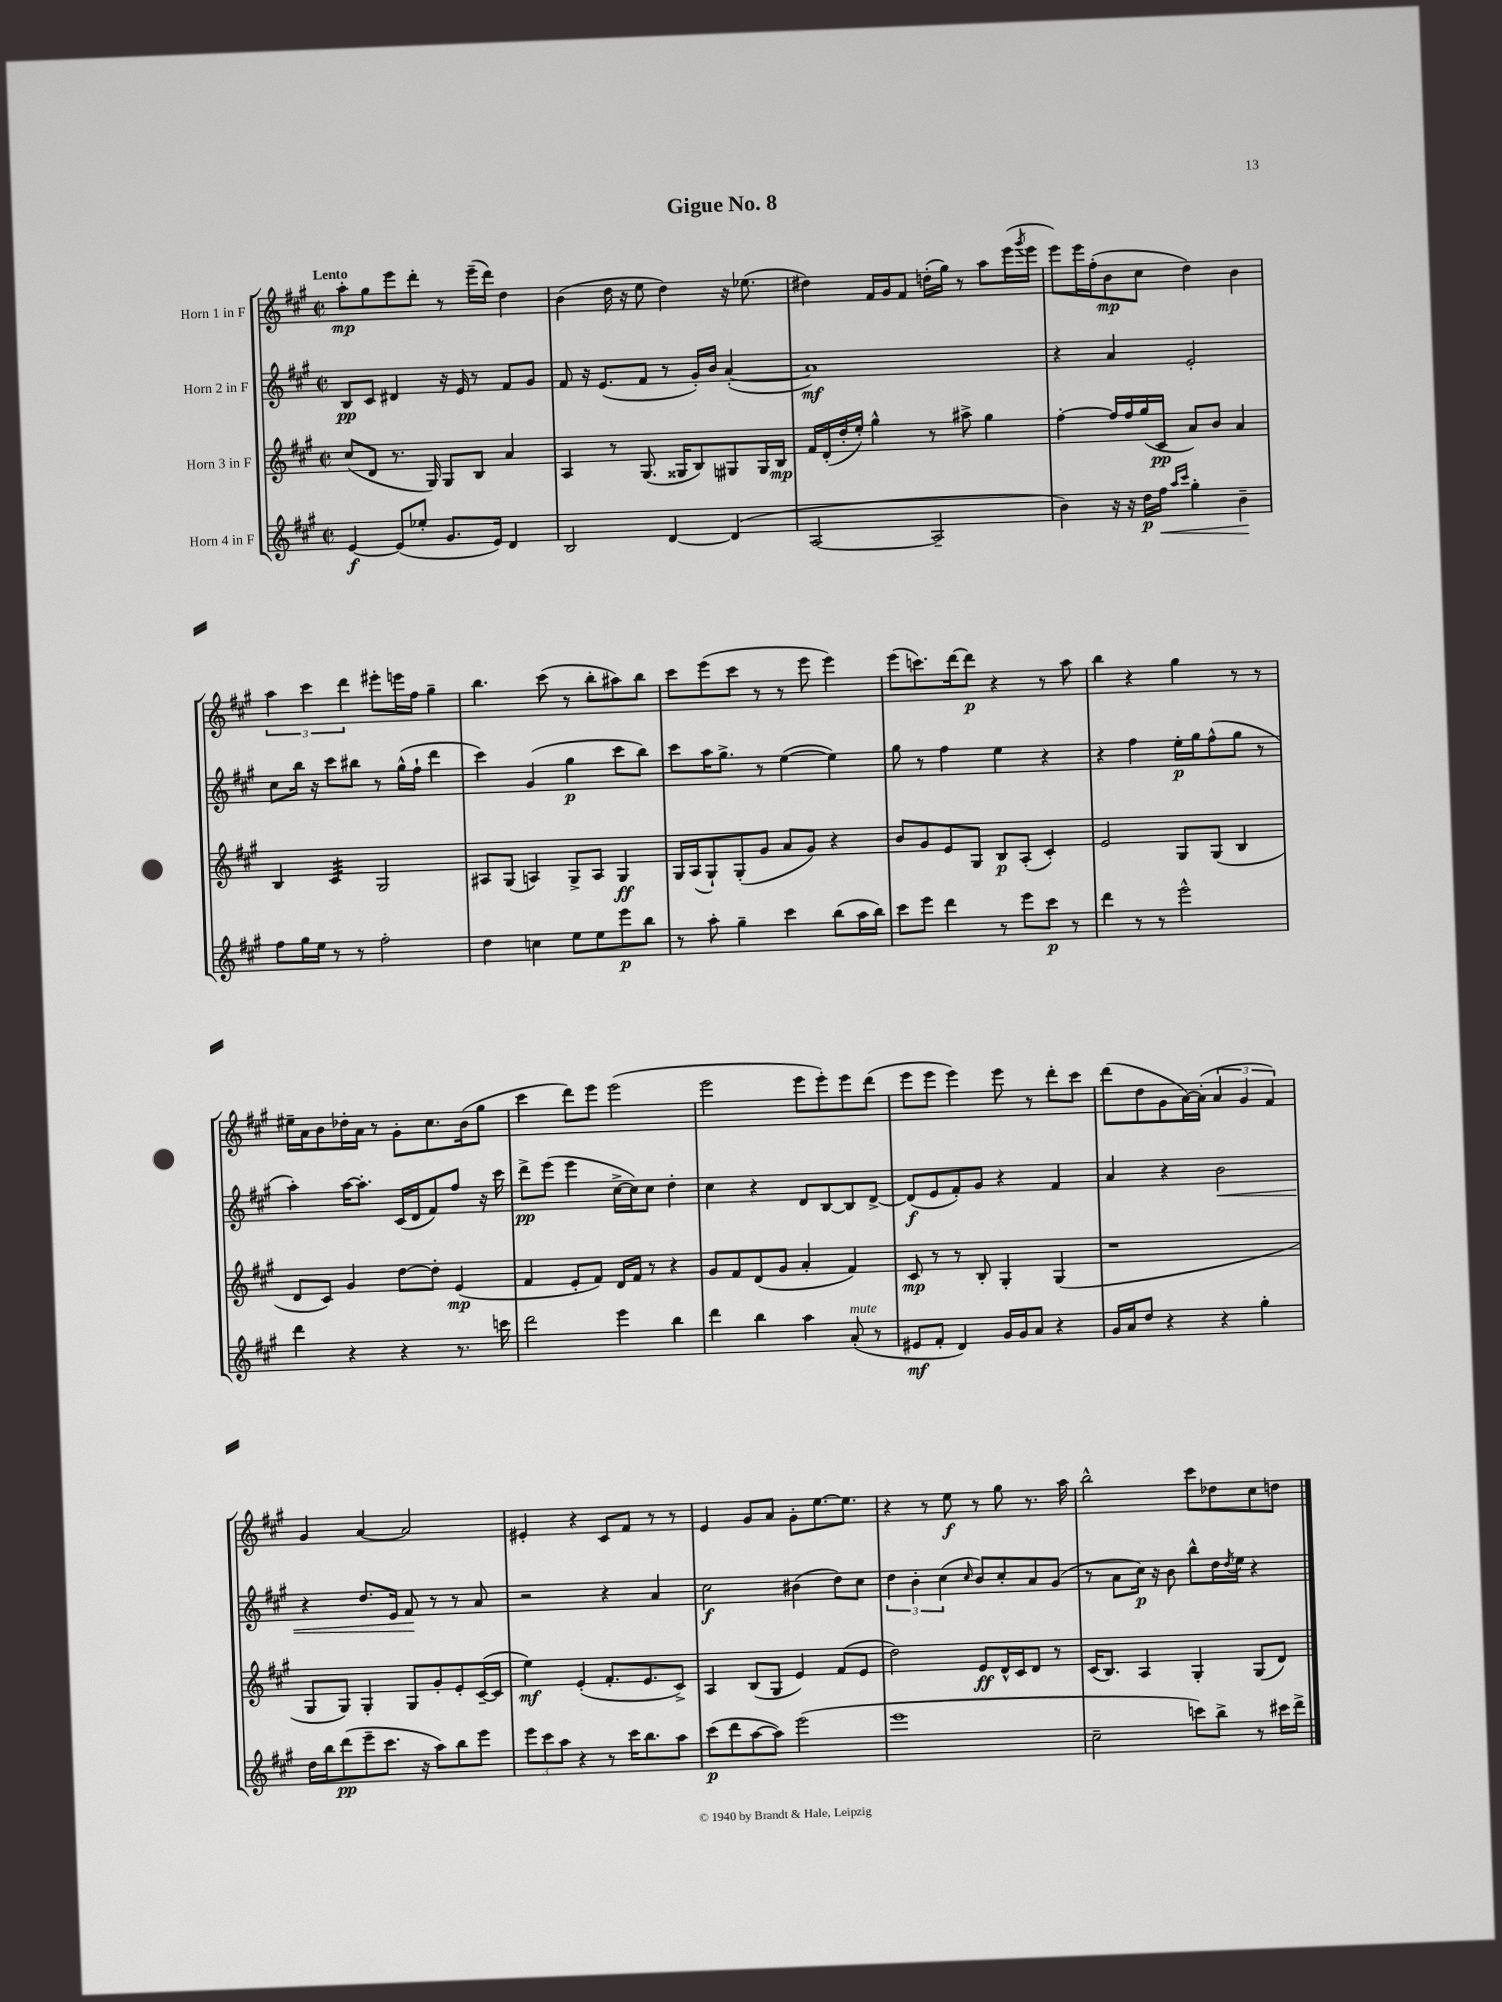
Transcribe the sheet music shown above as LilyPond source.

\header { title = "Gigue No. 8" }
<<
\new StaffGroup <<
\new Staff = "s0" \with { instrumentName = "Horn 1 in F" } {
    \clef treble \key a \major \defaultTimeSignature \time 2/2 \tempo "Lento"
    a''8-.\mp gis''8 e'''8 d'''8-. r8 e'''16--( d'''16) d''4 |
    b'4( d''16 r16 e''8 d''4) r16 ees''8.( |
    dis''4) fis'16 gis'16 fis'8 d''16-.( gis''16) r8 a''8 e'''16( \acciaccatura { gis'''8 } e'''16 |
    e'''8) e'''16 fis''16-.( b'8\mp cis''8 d''4) b'4 |
    \tuplet 3/2 { a''4 cis'''4 d'''4 } eis'''8-. e'''16 fis''16 gis''4-- |
    b''4. cis'''8( r8 b''8-. ais''8) b''8 |
    cis'''8 e'''8( cis'''8 r8 r8 e'''8 e'''4) |
    e'''8( c'''8.) d'''16~ d'''8\p r4 r8 a''8 |
    b''4 r4 gis''4 r8 r8 |
    eis''16-- a'16 b'8 des''16-. a'16 r8 gis'8-. cis''8. b'16( gis''8 |
    cis'''4 d'''8) e'''8 e'''2( |
    e'''2 e'''8 e'''8-.) e'''8 d'''8( |
    e'''8 e'''8 e'''4) e'''8 r8 d'''8-. cis'''8 |
    d'''8( d''8 gis'8 a'16~) a'16-.( \tuplet 3/2 { a'4 gis'4 fis'4) } |
    gis'4 a'4~ a'2 |
    eis'4-. r4 cis'8 fis'8 r8 r8 |
    e'4 gis'8 a'8 gis'8-. e''8.~ e''8. |
    r4 r8 e''8\f r8 gis''8 r8. a''16 |
    b''2-^ cis'''8 des''8 cis''8 d''8 \bar "|." |
}
\new Staff = "s1" \with { instrumentName = "Horn 2 in F" } {
    \clef treble \key a \major \defaultTimeSignature \time 2/2
    b8\pp cis'8 dis'4 r16 e'16 r8 fis'8 gis'8 |
    fis'8 r16 e'8.( fis'8 r8 gis'16-.) b'16 a'4~-.( |
    a'1\mf) |
    r4 a'4 e'2-. |
    cis''8 b''16 r16 cis'''8 bis''8 r8 gis''16-^( fis''16-! d'''4 |
    cis'''4) gis'4( gis''4\p cis'''8 b''8) |
    cis'''8 a''16 gis''8.-> r8 e''4~( e''4) |
    gis''8 r8 fis''4 e''4 r4 |
    r4 fis''4 e''16-.\p gis''16 fis''8-^( gis''8 r8 |
    a''4-.) a''16~ a''8.-. cis'16( d'16 fis'8) fis''8 r16 cis'''16 |
    d'''8->\pp e'''8( e'''4 cis''16~-> cis''16) cis''8 d''4-. |
    cis''4 r4 d'8 b8~ b8 d'8~-> |
    d'8\f( e'8 fis'8-.) gis'8 r4 fis'4 |
    a'4 r4 b'2\< |
    r4 d''8. e'16 fis'8\! r8 r8 a'8 |
    r2 r4 a'4 |
    cis''2\f bis'4( d''8) cis''8 |
    \tuplet 3/2 { d''4 b'4-. cis''4( } \grace { cis''16 } b'8) cis''8-. a'8 gis'8( |
    r8 a'8 cis''16\p) r16 b'8 b''8-^ d''16 \acciaccatura { d''8 } e''16 r4 \bar "|." |
}
\new Staff = "s2" \with { instrumentName = "Horn 3 in F" } {
    \clef treble \key a \major \defaultTimeSignature \time 2/2
    cis''8( d'8 r8. gis16) gis8 b8 a'4 |
    a4 r8 gis8.( gisis16 b8) gis8 gis16 b16\mp |
    fis'16 d'16-.( d''16-. e''16-.) gis''4-^ r8 ais''8-> gis''4 |
    fis''4~-. fis''16 fis''16 gis''16( cis'16\pp a'8) b'8 a'4 |
    b4 cis'4:32 gis2 |
    ais8 gis8( a4) gis8-> a8 gis4\ff |
    gis16 a16( gis8-!) gis8-.( gis'8 a'8 gis'8) r4 |
    b'8 gis'8 e'8 gis8 b8\p a8-.( cis'4-.) |
    e'2 gis8 gis8( b4 |
    d'8 cis'8) gis'4 d''8~ d''8-. e'4\mp( |
    fis'4 e'8-. fis'8) d'16 fis'16 r8 r4 |
    gis'8 fis'8 d'8( gis'8 a'4-. fis'4) |
    cis'8\mp r8 r8 b8-. gis4-. gis4( |
    r1 |
    gis8 gis8) gis4-. gis8 gis'8-. e'8-. cis'16~--( cis'16 |
    e''4\mf) e'4-.( fis'8.-. e'8. cis'8->) |
    a4 b8( gis8 e'4) fis'8( e'8 |
    d''2) e'8\ff d'16-^ cis'16 d'8 r8 |
    cis'16( b8.) a4 gis4-. gis8( d'8) \bar "|." |
}
\new Staff = "s3" \with { instrumentName = "Horn 4 in F" } {
    \clef treble \key a \major \defaultTimeSignature \time 2/2
    e'4~\f e'8( ees''8-. gis'8. e'16) d'4 |
    b2 d'4~ d'4( |
    a2~ a2-- |
    b'4) r16 r16 d''16\p fis''16\< \grace { a''16 cis'''16 } gis''4-. b'4--\! |
    fis''8 gis''16 e''16 r8 r8 fis''2-. |
    d''4 c''4 e''8 e''8 e'''8\p b''8 |
    r8 a''8-. gis''4-- cis'''4 b''8( a''16 b''16) |
    cis'''8 e'''8 d'''4 r8 e'''8 cis'''8\p r8 |
    d'''4 r8 r8 e'''2-^ |
    d'''4 r4 r4 r8. c'''16 |
    d'''2 e'''4 b''4 |
    d'''4 b''4 a''4 a'8-.^\markup { \italic "mute" }( r8 |
    eis'8\mf fis'8-. d'4) gis'16 gis'16 a'8 r4 |
    gis'16 a'16 d''8 r4 r4 gis''4-. |
    d''16 b''16 d'''8\pp( e'''8-- cis'''8. r16 a''8) b''8 e'''8 |
    \tuplet 3/2 { e'''8 cis'''8 a''8 } r4 r8 cis'''16 b''8. a''8 |
    cis'''8\p( d'''8 a''8~ a''8) e'''2( |
    e'''1 |
    cis''2-- c'''8) b''8-> r8 cis'''16 d'''16-> \bar "|." |
}
>>
>>
\layout { \context { \Score \remove "Bar_number_engraver" } }
